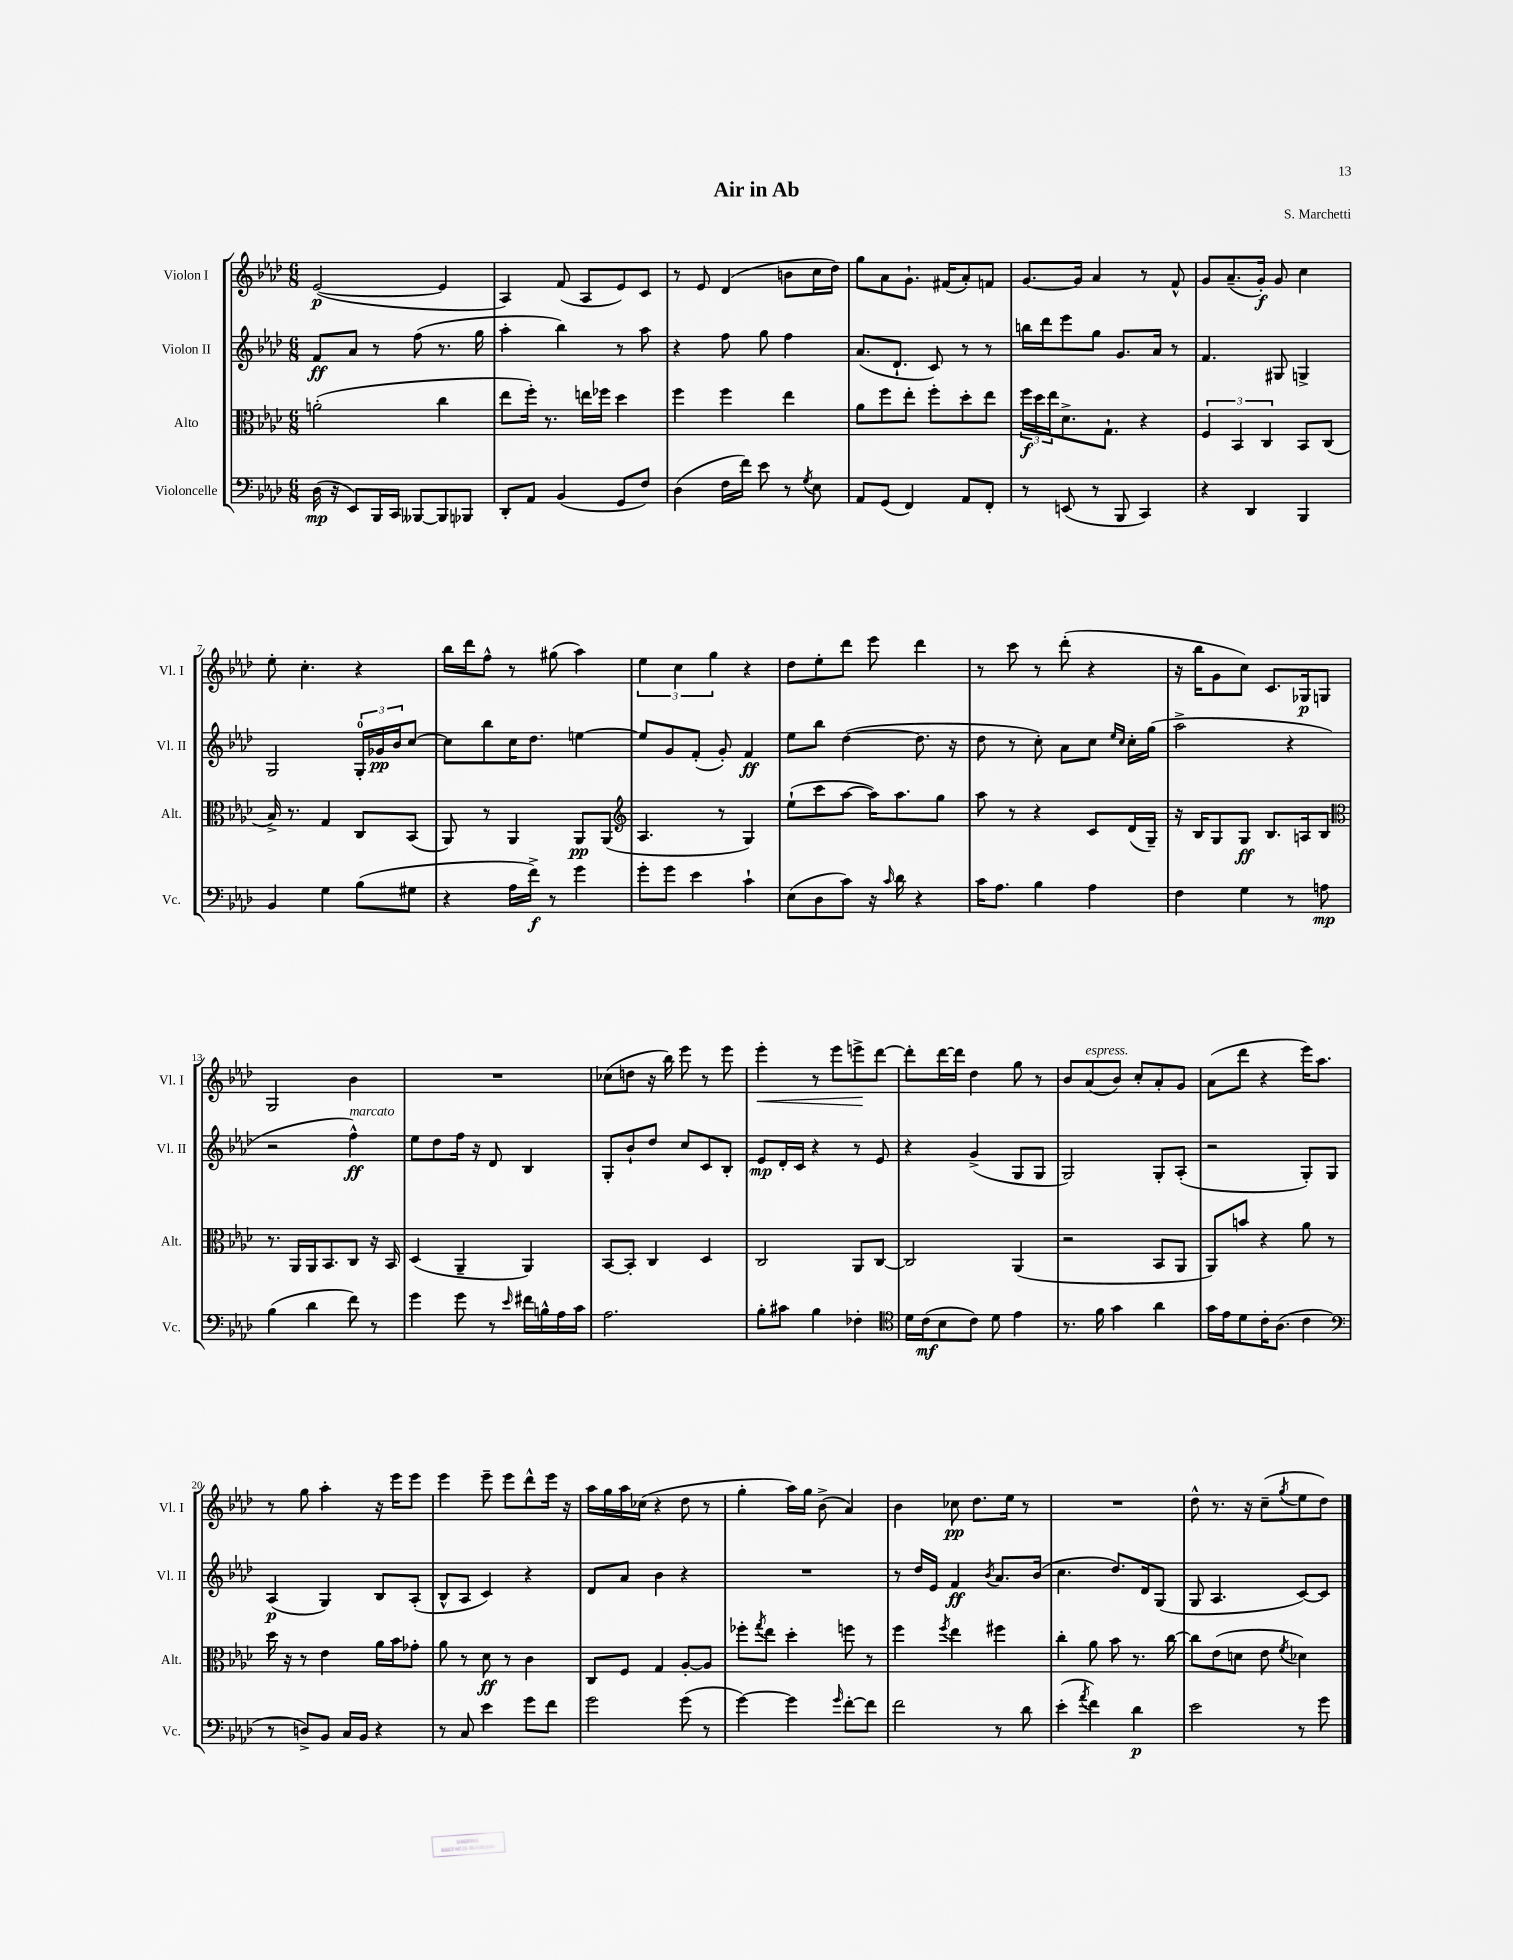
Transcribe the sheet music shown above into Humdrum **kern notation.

**kern	**kern	**kern	**kern
*staff4	*staff3	*staff2	*staff1
*clefF4	*clefC3	*clefG2	*clefG2
*k[b-e-a-d-]	*k[b-e-a-d-]	*k[b-e-a-d-]	*k[b-e-a-d-]
*M6/8	*M6/8	*M6/8	*M6/8
(16D-\	(2a'\	8f/L	([2e-/
16r	.	.	.
8EE-/L)	.	8a-/J	.
16BBB-/L	.	8r	.
16CC/JJ	.	.	.
[8BBB--/L	.	(8ff\	.
8BBB--/]	4cc\	8.r	4e-/]
8BBB-/J	.	.	.
.	.	16gg\	.
=	=	=	=
8DD-'/L	8ee-\L	4aa-'\	4A-/)
8AA-/J	16ff'\Jk)	.	.
.	8.r	.	.
(4BB-/	.	4bb-\)	(8f/
.	16ee\LL	.	8A-/L
.	16ff-\JJ	.	.
8GG/L	4dd-\	8r	8e-/)
8F/J)	.	8aa-\	8c/J
=	=	=	=
(4D-\	4ff\	4r	8r
.	.	.	8e-/
16F\LL	4ff\	8ff\	(4d-/
16f\JJ)	.	.	.
8e-\	.	8gg\	.
8r	4ee-\	4ff\	8b\L
8qG/	.	.	.
8E-\	.	.	16cc\L
.	.	.	16dd-\JJ)
=	=	=	=
8AA-/L	8a-\L	(8.a-/L	8gg\L
(8GG/J	8ff\	.	8a-\
.	.	8.d-`/J	.
4FF/)	8ee-'\J	.	8.g`\J
.	8ff'\L	8c/)	.
.	.	.	(16f#/LK
8AA-/L	8dd-'\	8r	8a-'/)
8FF'/J	8ee-\J	8r	8f/J
=	=	=	=
8r	24ff\LL	16bb\LL	[8.g/L
.	24dd-\	.	.
.	.	16ddd-\J	.
.	24ee-\J	.	.
(8EE/	8.d-^\	8eee-\	.
.	.	.	16g/]Jk
8r	.	8gg\J	4a-/
.	8.G`\J	.	.
8BBB-/	.	8.g/L	.
4CC/)	4r	.	8r
.	.	16a-/Jk	.
.	.	8r	8f^^/
=	=	=	=
4r	6F/	4.f/	8g/L
.	.	.	(8.a-~/
.	6BB-/	.	.
4DD-/	.	.	.
.	.	.	16g'/Jk)
.	6C/	.	.
.	.	8G#/	8g/
4BBB-/	8BB-/L	4G^/	4cc\
.	(8C/J	.	.
=	=	=	=
4BB-/	16B-^/)	2G/	8ee-'\
.	8.r	.	.
.	.	.	4.cc'\
4G\	4G/	.	.
(8B-\L	8C/L	24G'/LL	4r
.	.	24g-/	.
.	.	24b-/J	.
8G#\J	(8BB-/J	[8cc/J	.
=	=	=	=
4r	8AA-/)	8cc\]L	16bb-\LL
.	.	.	16ddd-\J
.	8r	8bb-\	8ff^^\J
16A-\LL	4AA-/	16cc\K	8r
16f^\JJ)	.	8.dd-\J	.
8r	.	.	(8gg#\
4g\	8AA-/L	[4ee\	4aa-\)
.	(8AA-/J	.	.
=	=	=	=
*	*clefG2	*	*
8g'\L	4.A-/	8ee/]L	6ee-\
8g\J	.	8g/	.
.	.	.	6cc\
4e-\	.	(8f'/J	.
.	.	.	6gg\
.	8r	8g'/)	.
4c`\	4G/)	4f/	4r
=	=	=	=
(8E-\L	(8ee-`\L	8ee-\L	8dd-\L
8D-\	8ccc\	8bb-\J	8ee-'\
8c\J)	[8aa-\J	([4dd-\	8ddd-\J
16r	16aa-\]LK)	.	8eee-\
16qqc/	.	.	.
16d-\	8.aa-\	.	.
4r	.	8.dd-\]	4ddd-\
.	8gg\J	.	.
.	.	16r	.
=	=	=	=
16c\LK	8aa-\	8dd-\	8r
8.A-\J	.	.	.
.	8r	8r	8ccc\
4B-\	4r	8cc'\)	8r
.	.	8a-\L	(8ddd-'\
4A-\	8c/L	8cc\J	4r
.	.	16qqee-/LL	.
.	.	16qqcc/JJ	.
.	(16d-/L	16cc'\LL	.
.	16G~/JJ)	(16gg\JJ	.
=	=	=	=
4F\	16r	2aa-^\	16r
.	16B-/LK	.	16bb-\LK
.	8G/	.	8g\
4G\	8G/J	.	8cc\J)
.	8.B-/L	.	8.c/L
8r	.	4r	.
.	16A/k	.	16G-/k
8A\	8B-/J	.	8G/J
=	=	=	=
*	*clefC3	*	*
(4B-\	8.r	2r	2G/
.	16AA-/LL	.	.
4d-\	16AA-/J	.	.
.	8.BB-/	.	.
8f\)	8C/J	4ff^^\)	4b-\
8r	16r	.	.
.	16BB-/	.	.
=	=	=	=
4g\	(4D-/	8ee-\L	2.r
.	.	8dd-\	.
8g\	4AA-~/	16ff\Jk	.
.	.	16r	.
8r	.	8d-/	.
16qqe-/	.	.	.
16f#\LL	4AA-/)	4B-/	.
16B^^\	.	.	.
16A-\	.	.	.
16c\JJ	.	.	.
=	=	=	=
2.A-\	[8BB-/L	8G'/L	(8cc-\L
.	8BB-'/]J	8b-`/	8dd\J
.	4C/	8dd-/J	16r
.	.	.	16bb-\)
.	.	8cc/L	8eee-\
.	4D-/	8c/	8r
.	.	8B-'/J	8eee-\
=	=	=	=
8B-'\L	2C/	8e-/L	4eee-'\
8c#\J	.	16d-'/L	.
.	.	16c/JJ	.
4B-\	.	4r	8r
.	.	.	8eee-\L
4F-'\	8AA-/L	8r	8eee^\
.	[8C/J	8e-/	[8ddd-\J
=	=	=	=
*clefC4	*	*	*
16d-\LL	2C/]	4r	8ddd-'\]L
(16c\J	.	.	.
8B-\	.	.	[16ddd-\L
.	.	.	16ddd-\]JJ
8c\J)	.	(4g^/	4dd-\
8d-\	.	.	.
4e-\	(4AA-/	8G/L	8gg\
.	.	8G/J	8r
=	=	=	=
8.r	2r	2G/)	8b-/L
.	.	.	(8a-/
16f\	.	.	.
4g\	.	.	8b-/J)
.	.	.	8cc'/L
4a-\	8BB-/L	8G'/L	8a-'/
.	8AA-/J	(8A-'/J	8g/J
=	=	=	=
16g\LL	8AA-/L)	2r	(8a-\L
16e-\J	.	.	.
8d-\	8b/J	.	8ddd-\J
16c'\K	4r	.	4r
(8.A-\J	.	.	.
4c\	8a-\	8G'/L)	16eee-\LK)
.	.	.	8.aa-\J
.	8r	8G/J	.
=	=	=	=
*clefF4	*	*	*
8r	16dd-\	(4A-/	8r
.	16r	.	.
8D^/L)	8r	.	8gg\
8BB-/J	4e-\	4G/)	4aa-'\
16C/LL	.	.	.
16BB-/JJ	.	.	.
4r	16a-\LL	8B-/L	16r
.	16b-\J	.	16eee-\LK
.	8g-'\J	(8A-'/J	8eee-\J
=	=	=	=
8r	8a-\	8B-^^/L	4eee-\
8C/	8r	8A-/J	.
4e-\	8d-\	4c/)	8eee-~\
.	8r	.	8eee-\L
8g\L	4c\	4r	8ddd-^^\
8f\J	.	.	16eee-\Jk
.	.	.	16r
=	=	=	=
2g\	8C/L	8d-/L	16aa-\LL
.	.	.	16gg\
.	8F/J	8a-/J	16aa-\
.	.	.	(16cc-\JJ
.	4G/	4b-\	4r
(8g\	[8A-'/L	4r	8dd-\
8r	8A-/]J	.	8r
=	=	=	=
[4g\)	8ff-'\L	2.r	4gg'\
.	8qgg/	.	.
.	8ee-\J	.	.
4g\]	4dd-'\	.	16aa-\LL)
.	.	.	16gg\JJ
.	.	.	(8b-^\
16qqg/	.	.	.
[8f'\L	8ff\	.	4a-/)
8f\]J	8r	.	.
=	=	=	=
2f\	4ff\	8r	4b-\
.	.	16dd-/LL	.
.	.	16e-/JJ	.
.	8qff/	.	.
.	4ee-\	4f/	8cc-\
.	.	.	8.dd-\L
.	.	8qb-/	.
8r	4ff#\	8.a-/L	.
.	.	.	16ee-\Jk
8d-\	.	.	8r
.	.	(16b-/Jk	.
=	=	=	=
(4e-'\	4cc'\	4.cc\	2.r
8qa-/	.	.	.
4f\)	8a-\	.	.
.	8b-\	8.dd-/L)	.
4d-\	8.r	.	.
.	.	16d-/k	.
.	.	(8G/J	.
.	[16cc\	.	.
=	=	=	=
2e-\	8cc\]L	8G/	8dd-^^\
.	(8e-\	4.A-/	8.r
.	8d\J	.	.
.	.	.	16r
.	8e-\	.	(8cc~\L
.	8qf/	.	8qgg/
8r	4d-\)	[8c/L)	8ee-\
8g\	.	8c/]J	8dd-\J)
==	==	==	==
*-	*-	*-	*-
